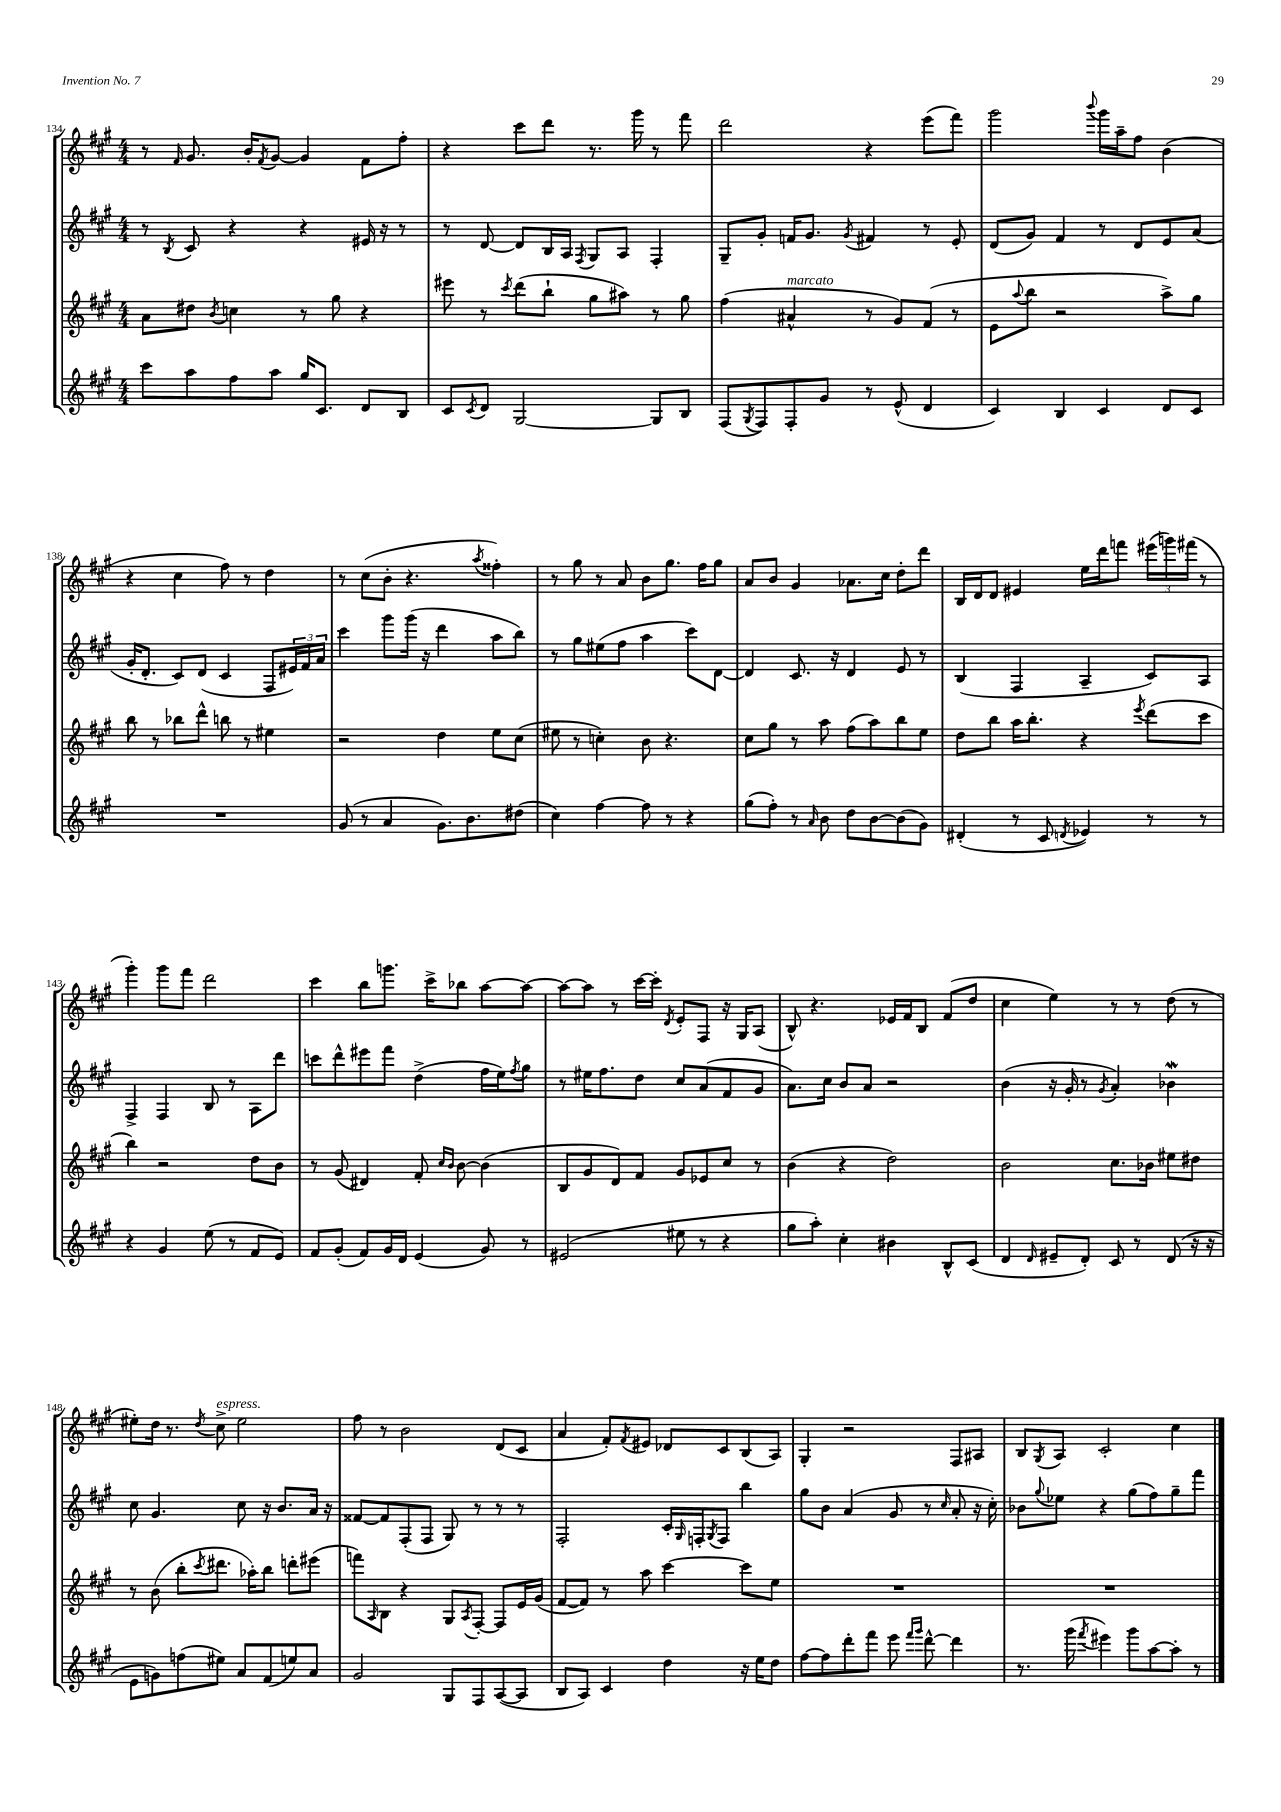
<<
\new StaffGroup <<
\new Staff = "s0" {
    \clef treble \key a \major \numericTimeSignature \time 4/4
    r8 \grace { fis'16 } gis'8. b'16-. \acciaccatura { fis'8 } gis'8~ gis'4 fis'8 fis''8-. |
    r4 cis'''8 d'''8 r8. gis'''16 r8 fis'''8 |
    d'''2 r4 e'''8( fis'''8) |
    gis'''2 \appoggiatura { b'''8 } gis'''16 a''16-- fis''8 b'4( |
    r4 cis''4 fis''8) r8 d''4 |
    r8 cis''8( b'8-. r4. \acciaccatura { a''8 } fisis''4-.) |
    r8 gis''8 r8 a'8 b'8 gis''8. fis''16 gis''8 |
    a'8 b'8 gis'4 aes'8. cis''16 d''8-. d'''8 |
    b16 d'16 d'8 eis'4 e''16 d'''16 f'''8 \tuplet 3/2 { eis'''16( g'''16) fis'''16( } r8 |
    gis'''4-.) gis'''8 fis'''8 d'''2 |
    cis'''4 b''8 g'''8. cis'''16-> bes''8 a''8~ a''8~ |
    a''8~ a''8 r8 cis'''16~ cis'''16-. \acciaccatura { d'8 } e'8-. fis8 r16 gis16 a8( |
    b8-^) r4. ees'16 fis'16 b8 fis'8( d''8 |
    cis''4 e''4) r8 r8 d''8( r8 |
    eis''8-.) d''16 r8. \acciaccatura { d''8 } cis''8->^\markup { \italic "espress." } eis''2 |
    fis''8 r8 b'2 d'8( cis'8 |
    a'4 fis'8-.) \acciaccatura { fis'8 } eis'8 des'8 cis'8 b8( a8) |
    gis4-. r2 fis8 ais8 |
    b8 \acciaccatura { gis8 } a8 cis'2-. cis''4 \bar "|." |
}
\new Staff = "s1" {
    \clef treble \key a \major \numericTimeSignature \time 4/4
    r8 \acciaccatura { b8 } cis'8 r4 r4 eis'16 r16 r8 |
    r8 d'8~ d'8 b16 a16 \acciaccatura { fis8 } gis8 a8 fis4-. |
    gis8-- gis'8-. f'16 gis'8. \acciaccatura { gis'8 } fis'4 r8 e'8-. |
    d'8( gis'8) fis'4 r8 d'8 e'8 a'8( |
    gis'16-. d'8.-. cis'8) d'8( cis'4 fis8 \tuplet 3/2 { eis'16) fis'16 a'16 } |
    cis'''4 gis'''8 gis'''16( r16 d'''4 a''8 b''8) |
    r8 gis''8 eis''8( fis''8 a''4 cis'''8) d'8~ |
    d'4 cis'8. r16 d'4 e'8 r8 |
    b4( fis4 a4-- cis'8) a8 |
    fis4-> fis4 b8 r8 a8 d'''8 |
    c'''8 d'''8-^ eis'''8 fis'''8 d''4->( fis''16 e''16) \acciaccatura { fis''8 } gis''8 |
    r8 eis''16 fis''8. d''8 cis''8 a'8( fis'8 gis'8 |
    a'8.) cis''16 b'8 a'8 r2 |
    b'4( r16 gis'16-. r8 \acciaccatura { gis'8 } a'4-.) bes'4\mordent |
    cis''8 gis'4. cis''8 r16 b'8. a'16 r16 |
    fisis'8~ fisis'8 fis8-.( fis8 gis8) r8 r8 r8 |
    fis2-. cis'16-. \grace { gis16 } f16-. \acciaccatura { gis8 } f8 b''4 |
    gis''8 b'8 a'4( gis'8 r8 \grace { cis''16 } a'8-. r16 cis''16-.) |
    bes'8 \appoggiatura { gis''8 } ees''8 r4 gis''8( fis''8) gis''8-- fis'''8 \bar "|." |
}
\new Staff = "s2" {
    \clef treble \key a \major \numericTimeSignature \time 4/4
    a'8 dis''8 \acciaccatura { b'8 } c''4 r8 gis''8 r4 |
    eis'''8 r8 \acciaccatura { cis'''8 } d'''8( b''8-! gis''8 ais''8) r8 gis''8 |
    fis''4( ais'4-^^\markup { \italic "marcato" } r8 gis'8) fis'8( r8 |
    e'8 \appoggiatura { a''8 } b''8 r2 a''8->) gis''8 |
    b''8 r8 bes''8 d'''8-^ b''8 r8 eis''4 |
    r2 d''4 e''8 cis''8( |
    eis''8 r8 c''4-.) b'8 r4. |
    cis''8 gis''8 r8 a''8 fis''8( a''8) b''8 e''8 |
    d''8 b''8 a''16 b''8.-. r4 \acciaccatura { e'''8 } d'''8( cis'''8 |
    b''4) r2 d''8 b'8 |
    r8 gis'8( dis'4) fis'8-. \grace { cis''16 b'16 } b'8~ b'4( |
    b8 gis'8 d'8) fis'8 gis'8 ees'8 cis''8 r8 |
    b'4( r4 d''2) |
    b'2 cis''8. bes'16 eis''8 dis''8 |
    r8 b'8( b''8-. \acciaccatura { cis'''8 } dis'''8. aes''16-.) b''8 d'''8-. eis'''8( |
    f'''8) \grace { a16 } b8 r4 gis8 \acciaccatura { a8 } fis8~-. fis8 e'16 gis'16( |
    fis'8~ fis'8) r8 a''8 cis'''4~ cis'''8 e''8 |
    R1 |
    R1 \bar "|." |
}
\new Staff = "s3" {
    \clef treble \key a \major \numericTimeSignature \time 4/4
    cis'''8 a''8 fis''8 a''8 gis''16 cis'8. d'8 b8 |
    cis'8 \acciaccatura { cis'8 } d'8 gis2~ gis8 b8 |
    fis8( \acciaccatura { gis8 } fis8) fis8-. gis'8 r8 e'8-^( d'4 |
    cis'4) b4 cis'4 d'8 cis'8 |
    R1 |
    gis'8( r8 a'4 gis'8.) b'8. dis''8( |
    cis''4) fis''4~ fis''8 r8 r4 |
    gis''8( fis''8-.) r8 \grace { a'16 } b'8 d''8 b'8~ b'8( gis'8) |
    dis'4-.( r8 cis'8 \acciaccatura { d'8 } ees'4) r8 r8 |
    r4 gis'4 e''8( r8 fis'8 e'8) |
    fis'8 gis'8-.( fis'8) gis'16 d'16 e'4( gis'8) r8 |
    eis'2( eis''8 r8 r4 |
    gis''8 a''8-.) cis''4-. bis'4 b8-^ cis'8( |
    d'4 \grace { d'16 } eis'8-- d'8-.) cis'8 r8 d'8( r16 r16 |
    e'8 g'8) f''8( eis''8) a'8 fis'8( e''8) a'8 |
    gis'2 gis8 fis8 a8~( a8 |
    b8 a8) cis'4 d''4 r16 e''16 d''8 |
    fis''8~ fis''8 d'''8-. fis'''8 e'''8 \grace { fis'''16 gis'''16 } d'''8~-^ d'''4 |
    r8. gis'''16( \acciaccatura { fis'''8 } eis'''4) gis'''8 a''8~ a''8-. r8 \bar "|." |
}
>>
>>
\layout { \context { \Score currentBarNumber = #134 } }
